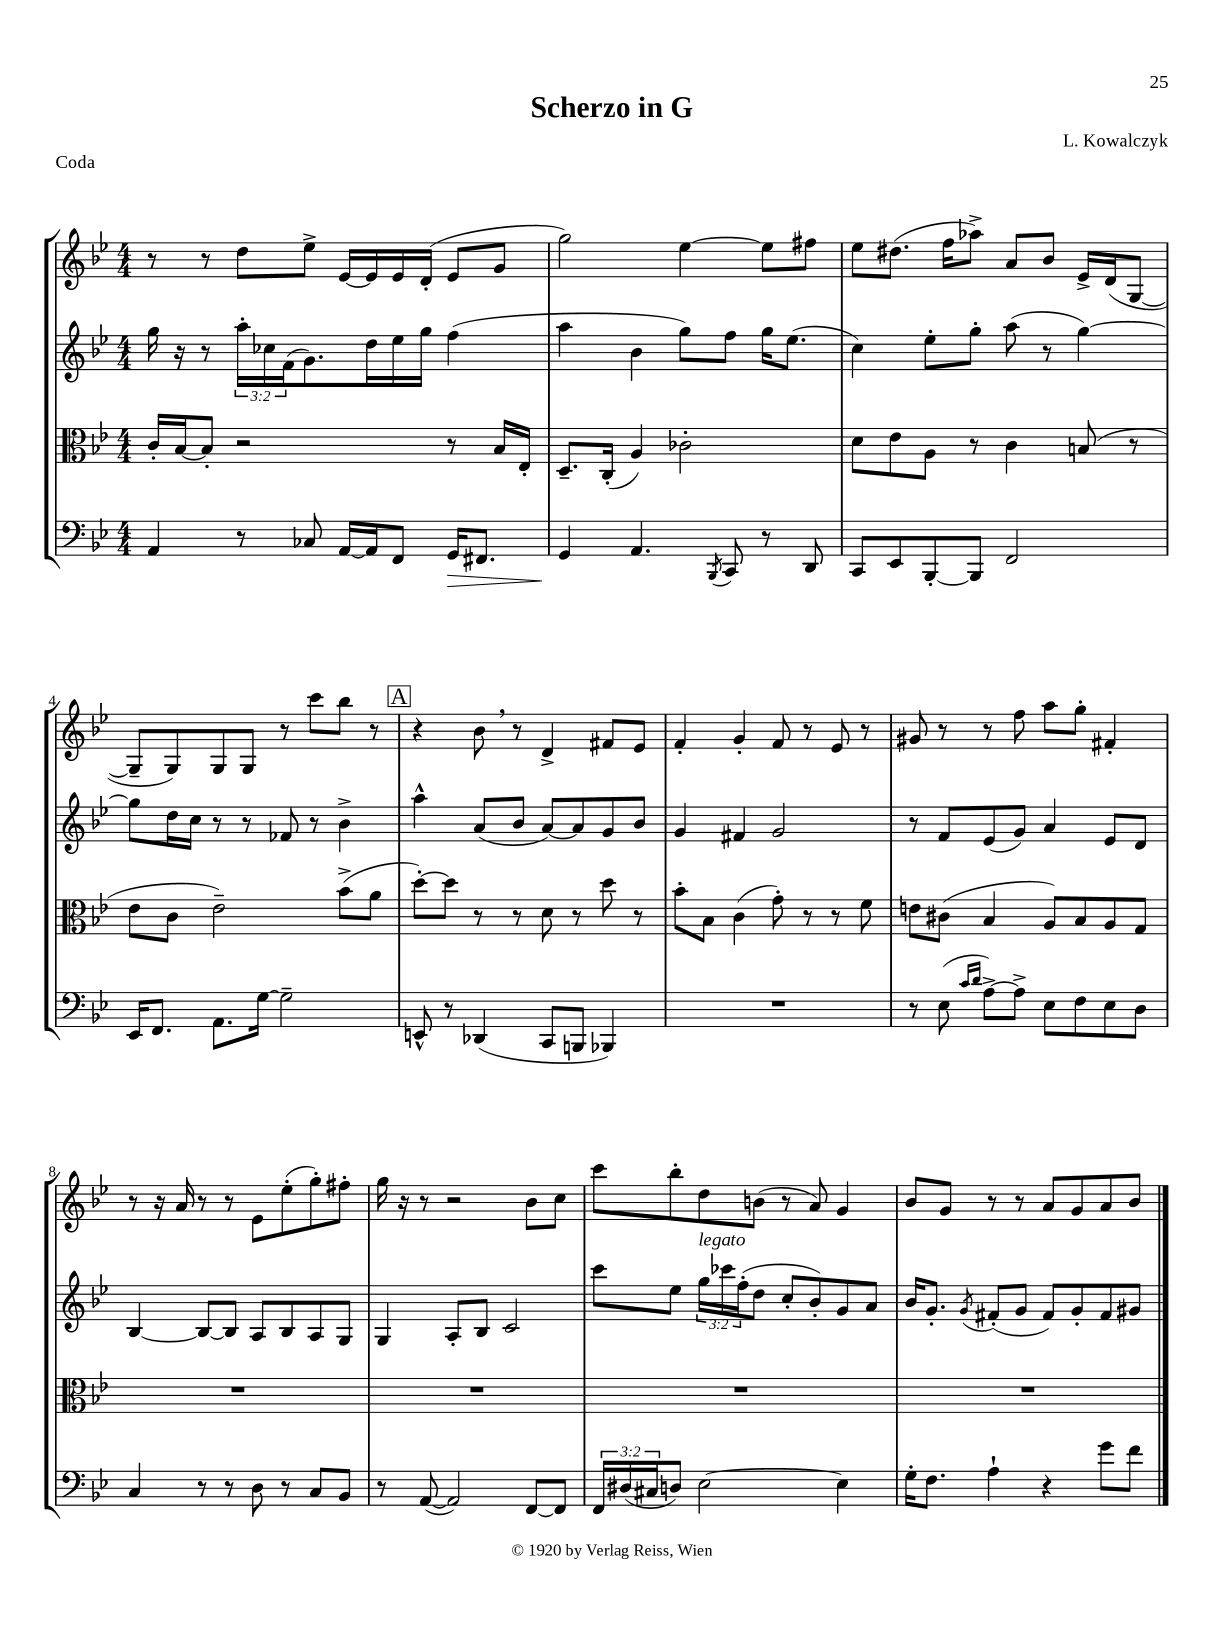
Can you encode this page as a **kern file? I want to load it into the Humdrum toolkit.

**kern	**dynam	**kern	**kern	**kern
*part4	*part4	*part3	*part2	*part1
*staff4	*staff4	*staff3	*staff2	*staff1
*clefF4	*	*clefC3	*clefG2	*clefG2
*k[b-e-]	*	*k[b-e-]	*k[b-e-]	*k[b-e-]
*M4/4	*	*M4/4	*M4/4	*M4/4
=1	=1	=1	=1	=1
4AA/	.	16c'/LL	16gg\	8r
.	.	[16B-/J	16r	.
.	.	8B-'/J]	8r	8r
8r	.	2r	24aa'\LL	8dd\L
.	.	.	24cc-X\	.
.	.	.	(24f\J	.
8C-X/	.	.	8.g\)	8ee-^\J
[16AA/LL	.	.	.	[16e-/LL
16AA/J]	.	.	16dd\L	16e-/]
8FF/J	.	.	16ee-\	16e-/
.	.	.	16gg\JJ	(16d'/JJ
!	!LO:HP:b	!	!	!
16GG/KL	>	8r	(4ff\	8e-/L
8.FF#X/J	.	.	.	.
.	.	16B-/LL	.	8g/J
.	.	16E-'/JJ	.	.
=2	=2	=2	=2	=2
4GG/	.	8.D~/L	4aa\	2gg\)
.	.	(16C'/Jk	.	.
4.AA/	]	4A/)	4b-\	.
.	.	2c-X'\	8gg\L)	[4ee-\
8qBBB-/	.	.	.	.
8CC/	.	.	8ff\J	.
8r	.	.	16gg\KL	8ee-\L]
.	.	.	(8.ee-\J	.
8DD/	.	.	.	8ff#X\J
=3	=3	=3	=3	=3
8CC/L	.	8d\L	4cc\)	8ee-\L
8EE-/	.	8e-\	.	(8.dd#X\J
[8BBB-'/	.	8A\J	8ee-'\L	.
.	.	.	.	16ff\KL
8BBB-/J]	.	8r	8gg'\J	8aa-X^\J)
2FF/	.	4c\	(8aa\	8a/L
.	.	.	8r	8b-/J
.	.	(8Bn/	[4gg\)	16e-^/LL
.	.	.	.	(16d/J
.	.	8r	.	[8G/J
!!LO:LB:g=z
=4	=4	=4	=4	=4
16EE-/KL	.	8e-\L	8gg\L]	8G~/L]
8.FF/J	.	.	.	.
.	.	8c\J	16dd\L	8G/)
.	.	.	16cc\JJ	.
8.AA\L	.	2e-~\)	8r	8G/
.	.	.	8r	8G/J
[16G\Jk	.	.	.	.
2G~\]	.	.	8f-X/	8r
.	.	.	8r	8ccc\L
.	.	(8b-^\L	4b-^\	8bb-\J
.	.	8a\J	.	8r
!!LO:REH:place=s1:t=A
=5	=5	=5	=5	=5
8EEn^^/	.	[8dd'\L)	4aa^^\	4r
8r	.	8dd\J]	.	.
(4DD-X/	.	8r	(8a/L	8b-,\
.	.	8r	8b-/J	8r
8CC/L	.	8d\	[8a/L)	4d^/
8BBBn/J	.	8r	8a/]	.
4BBB-X/)	.	8dd\	8g/	8f#X/L
.	.	8r	8b-/J	8e-/J
=6	=6	=6	=6	=6
1r	.	8b-'\L	4g/	4f'/
.	.	8B-\J	.	.
.	.	(4c\	4f#X/	4g'/
.	.	8g'\)	2g/	8f/
.	.	8r	.	8r
.	.	8r	.	8e-/
.	.	8f\	.	8r
=7	=7	=7	=7	=7
8r	.	8en\L	8r	8g#X/
(8E-\	.	(8c#X\J	8f/L	8r
16qqc/LL	.	.	.	.
16qqd/JJ	.	.	.	.
[8A^\L)	.	4B-/	(8e-/	8r
8A^\J]	.	.	8g/J)	8ff\
8E-\L	.	8A/L)	4a/	8aa\L
8F\	.	8B-/	.	8gg'\J
8E-\	.	8A/	8e-/L	4f#X'/
8D\J	.	8G/J	8d/J	.
!!LO:LB:g=z
=8	=8	=8	=8	=8
4C/	.	1r	[4B-/	8r
.	.	.	.	16r
.	.	.	.	16a/
8r	.	.	8B-/L_	8r
8r	.	.	8B-/J]	8r
8D\	.	.	8A/L	8e-\L
8r	.	.	8B-/	(8ee-'\
8C/L	.	.	8A/	8gg'\)
8BB-/J	.	.	8G/J	8ff#X'\J
=9	=9	=9	=9	=9
8r	.	1r	4G/	16gg\
.	.	.	.	16r
([8AA/	.	.	.	8r
2AA/])	.	.	8A'/L	2r
.	.	.	8B-/J	.
.	.	.	2c/	.
[8FF/L	.	.	.	8b-\L
8FF/J]	.	.	.	8cc\J
=10	=10	=10	=10	=10
24FF/LL	.	1r	8ccc\L	8ccc\L
(24D#X/	.	.	.	.
24C#X/J	.	.	.	.
8Dn/J)	.	.	8ee-\J	8bb-'\
!	!	!	!LO:TX:a:i:t=legato	!
[2E-\	.	.	24gg\LL	8dd\
.	.	.	24ccc-X\	.
.	.	.	(24ff'\J	.
.	.	.	8dd\J	(8bn\J
.	.	.	8cc'/L	8r
.	.	.	8b-'/)	8a/)
4E-\]	.	.	8g/	4g/
.	.	.	8a/J	.
=11	=11	=11	=11	=11
16G'\KL	.	1r	16b-/KL	8b-/L
8.F\J	.	.	8.g'/J	.
.	.	.	.	8g/J
.	.	.	8qg/	.
4A`\	.	.	(8f#X'/L	8r
.	.	.	8g/J	8r
4r	.	.	8f#/L)	8a/L
.	.	.	8g'/	8g/
8g\L	.	.	8f#/	8a/
8f\J	.	.	8g#X/J	8b-/J
==	==	==	==	==
*-	*-	*-	*-	*-
